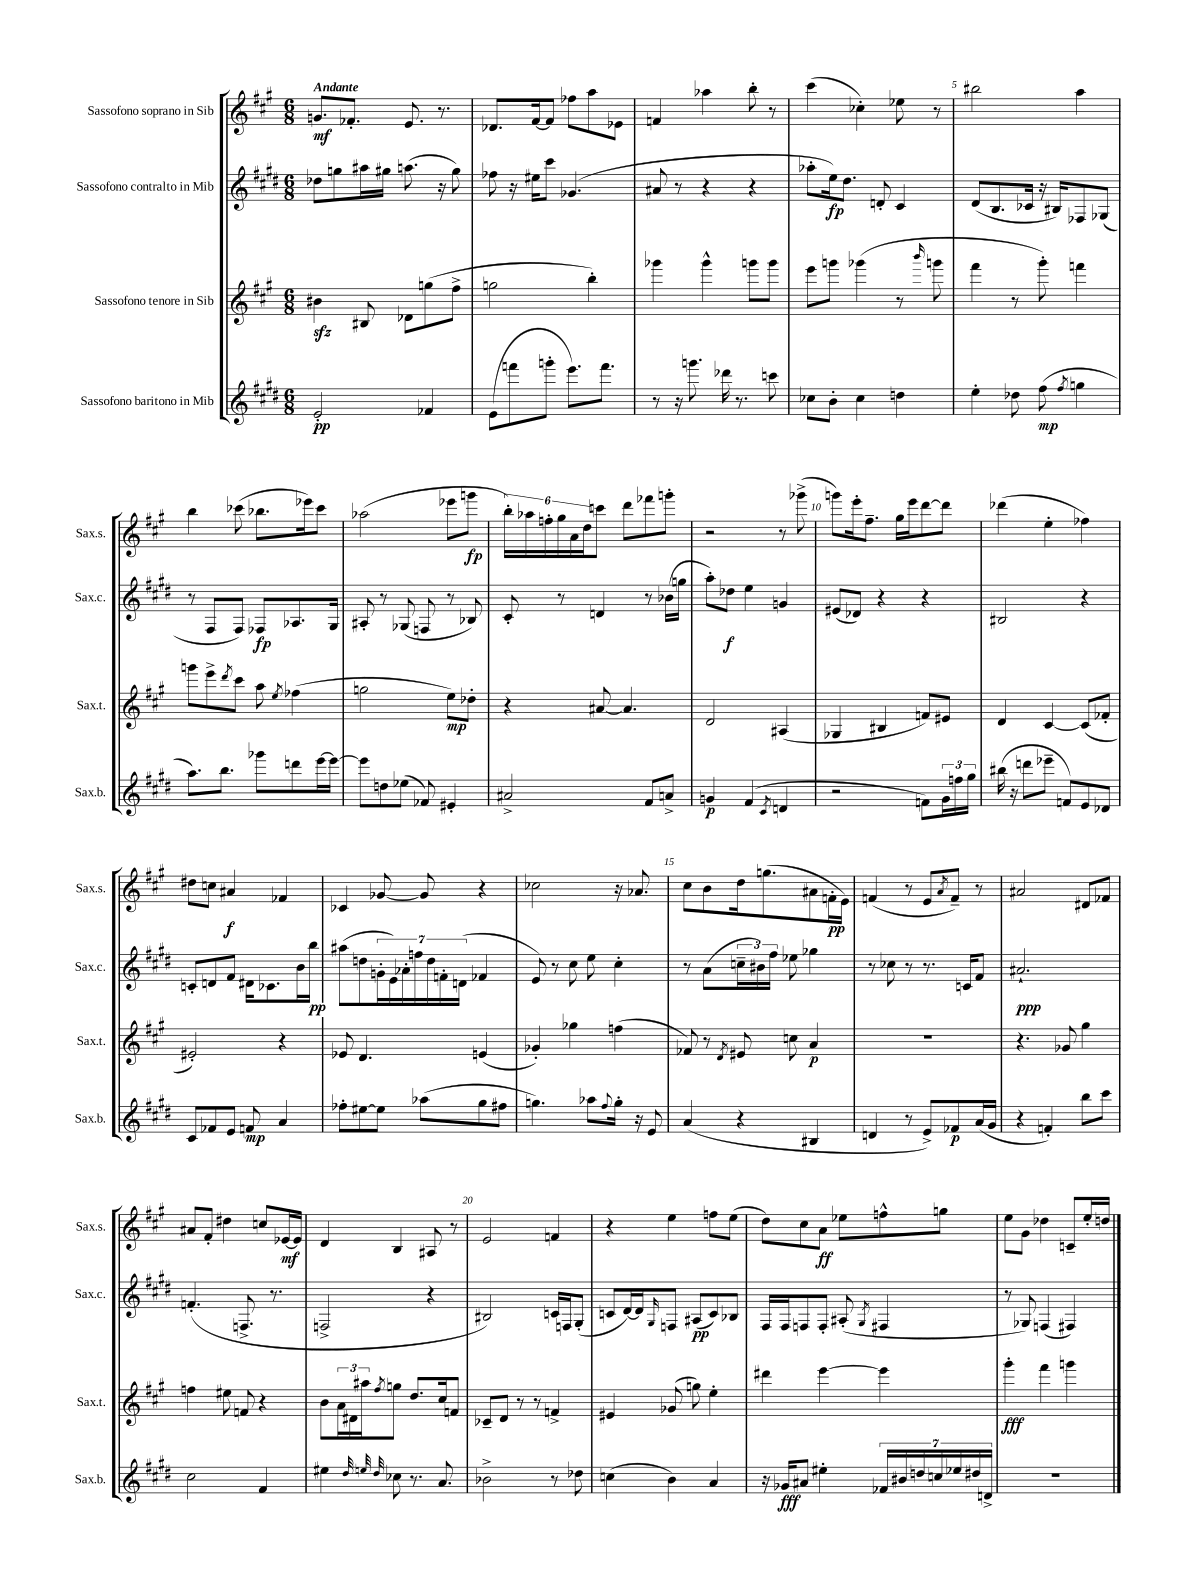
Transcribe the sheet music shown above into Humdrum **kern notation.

**kern	**kern	**kern	**kern
*staff4	*staff3	*staff2	*staff1
*clefG2	*clefG2	*clefG2	*clefG2
*k[f#c#g#d#]	*k[f#c#g#]	*k[f#c#g#d#]	*k[f#c#g#]
*M6/8	*M6/8	*M6/8	*M6/8
2e'	4b#	8dd-	8.g
.	.	8gg	.
.	.	.	8.f-'
.	8B#	16aa#	.
.	.	16gg#	.
.	8d-	(8.aa	8.e
4f-	(8gg	.	.
.	.	16r	8.r
.	8ff#^	8gg#)	.
=	=	=	=
(8e	2gg	8ff-	8.d-
8fff	.	16r	.
.	.	16ee#	[16f#
8ggg'	.	8ccc#	8f#]
8.eee)	.	(4.g-	8ff-
.	4bb')	.	8aa
8.fff	.	.	.
.	.	.	8e-
=	=	=	=
8r	4ggg-	8a#	4f
16r	.	8r	.
8.ggg	.	.	.
.	4ggg-^^	4r	4aa-
16ddd-	.	.	.
8.r	.	.	.
.	8ggg	4r	8bb'
8ccc	8ggg	.	8r
=	=	=	=
8cc-	8eee	8aa-'	(4ccc#
8b'	8ggg	16ee)	.
.	.	8.dd#	.
4cc-	(4ggg-	.	4cc-')
.	.	8d'	.
4dd	8r	4c#	8ee-
.	16qqbbb	.	.
.	8ggg	.	8r
=	=	=	=
4ee'	4fff#	(8d#	2bb#
.	.	8.B	.
8dd-	8r	.	.
.	.	16c-	.
(8ff#	8ggg#')	16r	.
.	.	16B#)	.
8qff#	.	.	.
4gg	4fff	8F-	4aa
.	.	(8G-	.
=	=	=	=
8.aa)	8ggg	8r	4bb
.	8eee^	8F#	.
8.bb	.	.	.
.	8qddd	.	.
.	8ccc#	8F#)	(8ccc-
8ggg-	8aa	8F-	8.bb-
.	8qee	.	.
8ddd	(4ff-	8.A-	.
.	.	.	16eee-)
[16eee	.	.	8ccc-
16eee_	.	16G#	.
=	=	=	=
8eee]	2gg	8A#'	(2aa-
8dd	.	8r	.
(8ee-	.	(8G-	.
8f-)	.	8F	.
4e#'	8ee)	8r	8eee-
.	8dd-'	8B-)	8ggg
=	=	=	=
2a#^	4r	8c#'	24bb')
.	.	.	24aa-
.	.	.	24ff'
.	.	8r	24gg#
.	.	.	24a
.	.	.	24dd
.	[8a#	4d	8ccc
.	4.a#]	.	8ddd
8f#	.	8r	8fff-
8a^	.	(16b-	8ggg'
.	.	16gg	.
=	=	=	=
4g	2d	8aa')	2r
.	.	8dd-	.
(4f#	.	4ee	.
8qc#	.	.	.
4d	(4A#	4g	8r
.	.	.	(8ggg-^
=	=	=	=
2r	4G-	(8e#	8ggg)
.	.	8d-)	16eee'
.	.	.	8.ff#~
.	4B#	4r	.
.	.	.	16gg#
.	.	.	16eee
8f)	8f)	4r	[8ddd
24g#	8e#	.	8ddd]
24ff	.	.	.
24gg#	.	.	.
=	=	=	=
(16bb#	4d	2B#	(4ddd-
16r	.	.	.
8ddd	.	.	.
8eee-~	[4c#	.	4ee'
8f)	.	.	.
8e	(8c#]	4r	4ff-)
8d-	8f-'	.	.
=	=	=	=
8c#	2e#')	8c'	8dd#
8f-	.	8d	8cc
8e	.	8f#	4a#
8f	.	16d#	.
.	.	8.c-	.
4a	4r	.	4f-
.	.	16b	.
.	.	16bb	.
=	=	=	=
8ff-'	8e-	(8aa#	4c-
[8ee#	4.d	8dd	.
8ee#]	.	28g'	[8g-
.	.	28e)	.
.	.	28a-'	.
.	.	28ff	.
(8aa-	.	.	8g-]
.	.	28dd	.
.	.	28f'	.
.	.	(28d	.
8gg#	(4e	4f-	4r
8ff#	.	.	.
=	=	=	=
4.gg)	4g-')	8e)	2cc-
.	.	8r	.
.	4gg-	8cc#	.
8aa-	.	8ee	.
8qqff#	.	.	.
16gg'	(4ff	4cc#'	16r
16r	.	.	8.a-
8e	.	.	.
=	=	=	=
(4a	8f-)	8r	8cc#
.	8r	(8a	8b
.	8qd	.	.
4r	8e#	24cc~	16dd
.	.	24b#)	.
.	.	.	(8.gg
.	.	24ff#	.
.	8cc	8ee-	.
4B#	4a	4gg-	8a#
.	.	.	16f'
.	.	.	16e)
=	=	=	=
4d	2.r	8r	(4f
.	.	8cc-	.
8r	.	8r	8r
8e^)	.	8.r	8e
.	.	.	8qa
8f-	.	.	8f~)
.	.	16c	.
(16a	.	8f#	8r
16g#	.	.	.
=	=	=	=
4r	4.r	2.a#`	2a#
4f')	.	.	.
.	8g-	.	.
8bb	4gg#	.	8d#
8ccc#	.	.	8f-
=	=	=	=
2cc#	4ff	(4.f'	8a#
.	.	.	8f#'
.	8ee#	.	4dd#
.	8f	8.F^	.
4f#	4r	.	8cc
.	.	8.r	.
.	.	.	[16e-
.	.	.	16e-]
=	=	=	=
4ee#	8b	2F^	4d
.	24a	.	.
.	24d#	.	.
.	24aa#	.	.
32qqdd#	.	.	.
32qqee	.	.	.
32qqdd#	8qff#	.	.
8cc-	8gg	.	4B
8.r	8.dd	.	.
.	.	4r	8A#
8.a	16cc#	.	.
.	8f	.	8r
=	=	=	=
2b-^	8c-~	2B#)	2e
.	8d	.	.
.	8r	.	.
.	8r	.	.
8r	4f^	16c	4f
.	.	16F	.
8dd-	.	(8G#'	.
=	=	=	=
(4cc	4e#	8c	4r
.	.	[16d#)	.
.	.	16d#]	.
.	.	16qqG#	.
4b)	(8g-	8F	4ee
.	8gg)	(8A#	.
4a	4ee'	8c)	8ff
.	.	8B-	(8ee
=	=	=	=
16r	4ddd#	16F#	8dd)
16g-	.	16F#	.
8a#	.	8F	8cc#
4ee#'	[4eee	8F'	8a
.	.	(8A#'	8ee-
.	.	8qG#	.
28f-	4eee]	4F#	8ff^^
28b#	.	.	.
28dd	.	.	.
28cc	.	.	.
.	.	.	8gg
28ee-	.	.	.
28dd#	.	.	.
28d^	.	.	.
=	=	=	=
2.r	4ggg#'	8r	8ee
.	.	8G-)	8g#
.	4fff#	(4F	4dd-
.	4ggg	4F#)	8c~
.	.	.	16ee'
.	.	.	16dd
==	==	==	==
*-	*-	*-	*-
